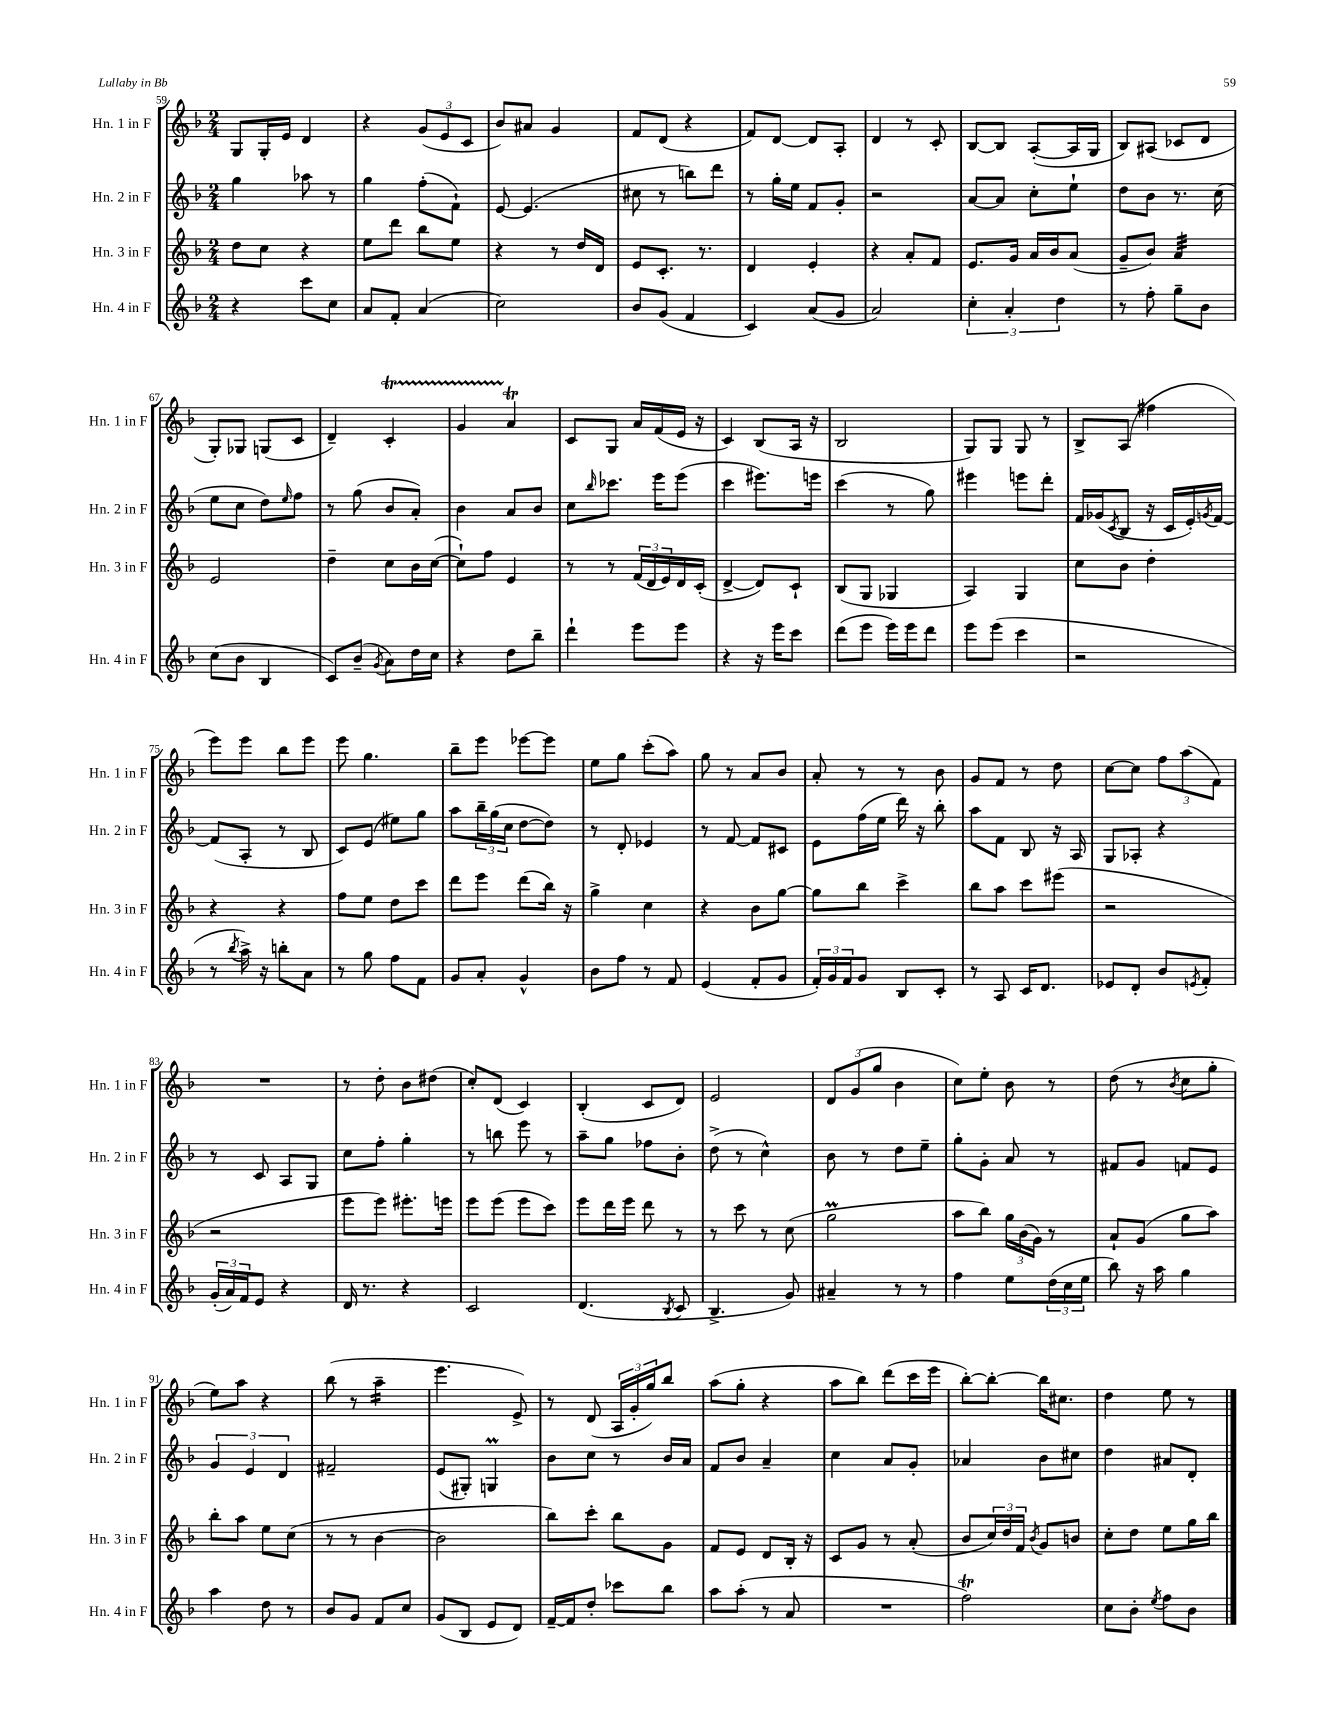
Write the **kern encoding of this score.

**kern	**kern	**kern	**kern
*staff4	*staff3	*staff2	*staff1
*clefG2	*clefG2	*clefG2	*clefG2
*k[b-]	*k[b-]	*k[b-]	*k[b-]
*M2/4	*M2/4	*M2/4	*M2/4
4r	8dd	4gg	8G
.	8cc	.	16G'
.	.	.	16e
8ccc	4r	8aa-	4d
8cc	.	8r	.
=	=	=	=
8a	8ee	4gg	4r
8f'	8ddd	.	.
(4a	8bb-	(8ff'	(12g
.	.	.	12e
.	8ee	8f`)	.
.	.	.	12c
=	=	=	=
2cc)	4r	[8e	8b-)
.	.	(4.e]	8a#
.	8r	.	4g
.	16dd	.	.
.	16d	.	.
=	=	=	=
8b-	8e	8cc#	8f
(8g	8.c'	8r	(8d
4f	.	8bb)	4r
.	8.r	.	.
.	.	8ddd	.
=	=	=	=
4c)	4d	8r	8f)
.	.	16gg'	[8d
.	.	16ee	.
(8a	4e'	8f	8d]
8g	.	8g'	8A'
=	=	=	=
2a)	4r	2r	4d
.	8a'	.	8r
.	8f	.	8c'
=	=	=	=
6cc'	8.e	[8a	[8B-
.	.	8a]	8B-]
6a'	.	.	.
.	16g	.	.
.	16a	8cc'	([8A'
.	16b-	.	.
6dd	.	.	.
.	(8a	8ee`	16A]
.	.	.	16G
=	=	=	=
8r	8g~	8dd	8B-)
8ff'	8b-)	8b-	(8A#
8gg~	4a	8.r	8c-
8b-	.	.	8d
.	.	(16cc	.
=	=	=	=
(8cc	2e	8ee	8G')
8b-	.	8cc	8G-
4B-	.	8dd)	(8G
.	.	16qqee	.
.	.	8ff	8c
=	=	=	=
8c)	4dd~	8r	4d~)
(8b-~	.	(8gg	.
8qg	.	.	.
8a)	8cc	8b-	4c'
16dd	16b-	8a')	.
16cc	([16cc	.	.
=	=	=	=
4r	8cc`])	4b-	4g
.	8ff	.	.
8dd	4e	8a	4a
8bb-~	.	8b-	.
=	=	=	=
4ddd`	8r	8cc	8c
.	.	16qqbb-	.
.	8r	8.ccc-	8G
8eee	(24f	.	16a
.	24d	.	.
.	.	16eee	(16f
.	24e)	.	.
8eee	16d	(8eee	16e
.	(16c'	.	16r
=	=	=	=
4r	[4d^	4ccc	4c)
16r	8d])	8.eee#)	(8B-
16eee	.	.	.
8ccc	8c`	.	16A
.	.	16eee	16r
=	=	=	=
(8ddd	(8B-	(4ccc	2B-
8eee	8G	.	.
16eee)	4G-	8r	.
16eee	.	.	.
8ddd	.	8gg)	.
=	=	=	=
8eee	4A)	4eee#	8G)
(8eee	.	.	8G
4ccc	4G	8eee	8G
.	.	8ddd'	8r
=	=	=	=
2r	8cc	16f	8B-^
.	.	(16g-	.
.	.	8qc	.
.	8b-	8B-	(8A
.	4dd'	16r	4ff#
.	.	16c	.
.	.	16e')	.
.	.	8qg	.
.	.	[16f	.
=	=	=	=
8r	4r	(8f]	8eee)
8qbb-	.	.	.
16aa^)	.	8A'	8eee
16r	.	.	.
8bb'	4r	8r	8bb-
8a	.	8B-	8eee
=	=	=	=
8r	8ff	8c)	8eee
8gg	8ee	(8e	4.gg
8ff	8dd	8ee#)	.
8f	8ccc	8gg	.
=	=	=	=
8g	8ddd	8aa	8bb-~
8a'	8eee	24bb-~	8eee
.	.	(24gg	.
.	.	24cc	.
4g^^	(8ddd	[8dd	[8eee-
.	16bb-)	8dd])	8eee-]
.	16r	.	.
=	=	=	=
8b-	4gg^	8r	8ee
8ff	.	8d'	8gg
8r	4cc	4e-	(8ccc'
8f	.	.	8aa)
=	=	=	=
(4e	4r	8r	8gg
.	.	[8f	8r
8f'	8b-	8f]	8a
8g	[8gg	8c#	8b-
=	=	=	=
24f')	8gg]	8e	8a'
24g	.	.	.
24f	.	.	.
8g	8bb-	(16ff	8r
.	.	16ee	.
8B-	4ccc^	16ddd)	8r
.	.	16r	.
8c'	.	8bb-'	8b-
=	=	=	=
8r	8bb-	8aa	8g
8A	8aa	8f	8f
16c	8ccc	8B-	8r
8.d	.	.	.
.	(8eee#	16r	8dd
.	.	16A	.
=	=	=	=
8e-	2r	8G	[8cc
8d'	.	8A-'	8cc]
8b-	.	4r	12ff
.	.	.	(12aa
8qe	.	.	.
8f'	.	.	.
.	.	.	12f)
=	=	=	=
(24g'	2r	8r	2r
24a)	.	.	.
24f	.	.	.
8e	.	8c	.
4r	.	8A	.
.	.	8G	.
=	=	=	=
16d	8eee	8cc	8r
8.r	.	.	.
.	8eee)	8ff'	8dd'
4r	8.eee#'	4gg'	8b-
.	.	.	(8dd#
.	16eee	.	.
=	=	=	=
2c	8eee	8r	8cc')
.	(8eee	8bb	(8d
.	8eee	8eee	4c)
.	8ccc)	8r	.
=	=	=	=
(4.d	8eee	8aa~	(4B-'
.	16ddd	8gg	.
.	16eee	.	.
.	8ddd	8ff-	8c
8qB-	.	.	.
8c	8r	8b-'	8d)
=	=	=	=
4.B-^	8r	(8dd^	2e
.	8ccc	8r	.
.	8r	4cc^^)	.
8g)	(8cc	.	.
=	=	=	=
4a#~	2gg	8b-	12d
.	.	.	(12g
.	.	8r	.
.	.	.	12gg
8r	.	8dd	4b-
8r	.	8ee~	.
=	=	=	=
4ff	8aa	8gg'	8cc)
.	8bb-)	8g'	8ee'
8ee	24gg	8a	8b-
.	(24b-	.	.
.	24g)	.	.
(24dd	8r	8r	8r
24cc	.	.	.
24ee	.	.	.
=	=	=	=
8bb-)	8a`	8f#	(8dd
16r	(8g	8g	8r
16aa	.	.	.
.	.	.	8qb-
4gg	8gg	8f	8cc
.	8aa)	8e	8gg'
=	=	=	=
4aa	8bb-'	6g	8ee)
.	8aa	.	8aa
.	.	6e	.
8dd	8ee	.	4r
.	.	6d	.
8r	(8cc	.	.
=	=	=	=
8b-	8r	2f#~	(8bb-
8g	8r	.	8r
8f	[4b-	.	4aa~
8cc	.	.	.
=	=	=	=
(8g	2b-]	(8e	4.eee
8B-	.	8G#')	.
8e	.	4G	.
8d)	.	.	8e^)
=	=	=	=
[16f~	8bb-)	8b-	8r
16f]	.	.	.
8dd'	8ccc'	8cc	(8d
8ccc-	8bb-	8r	24A
.	.	.	24g'
.	.	.	24gg)
8bb-	8g	16b-	8bb-
.	.	16a	.
=	=	=	=
8aa	8f	8f	(8aa
(8aa'	8e	8b-	8gg'
8r	8d	4a~	4r
8a	16B-'	.	.
.	16r	.	.
=	=	=	=
2r	8c	4cc	8aa
.	8g	.	8bb-)
.	8r	8a	(8ddd
.	(8a'	8g'	16ccc
.	.	.	16eee
=	=	=	=
2ff)	8b-	4a-	[8bb-')
.	24cc)	.	8bb-'_
.	24dd	.	.
.	24f	.	.
.	8qb-	.	.
.	8g	8b-	16bb-]
.	.	.	8.cc#
.	8b	8cc#	.
=	=	=	=
8cc	8cc'	4dd	4dd
8b-'	8dd	.	.
8qee	.	.	.
8ff	8ee	8a#	8ee
8b-	16gg	8d'	8r
.	16bb-	.	.
==	==	==	==
*-	*-	*-	*-
